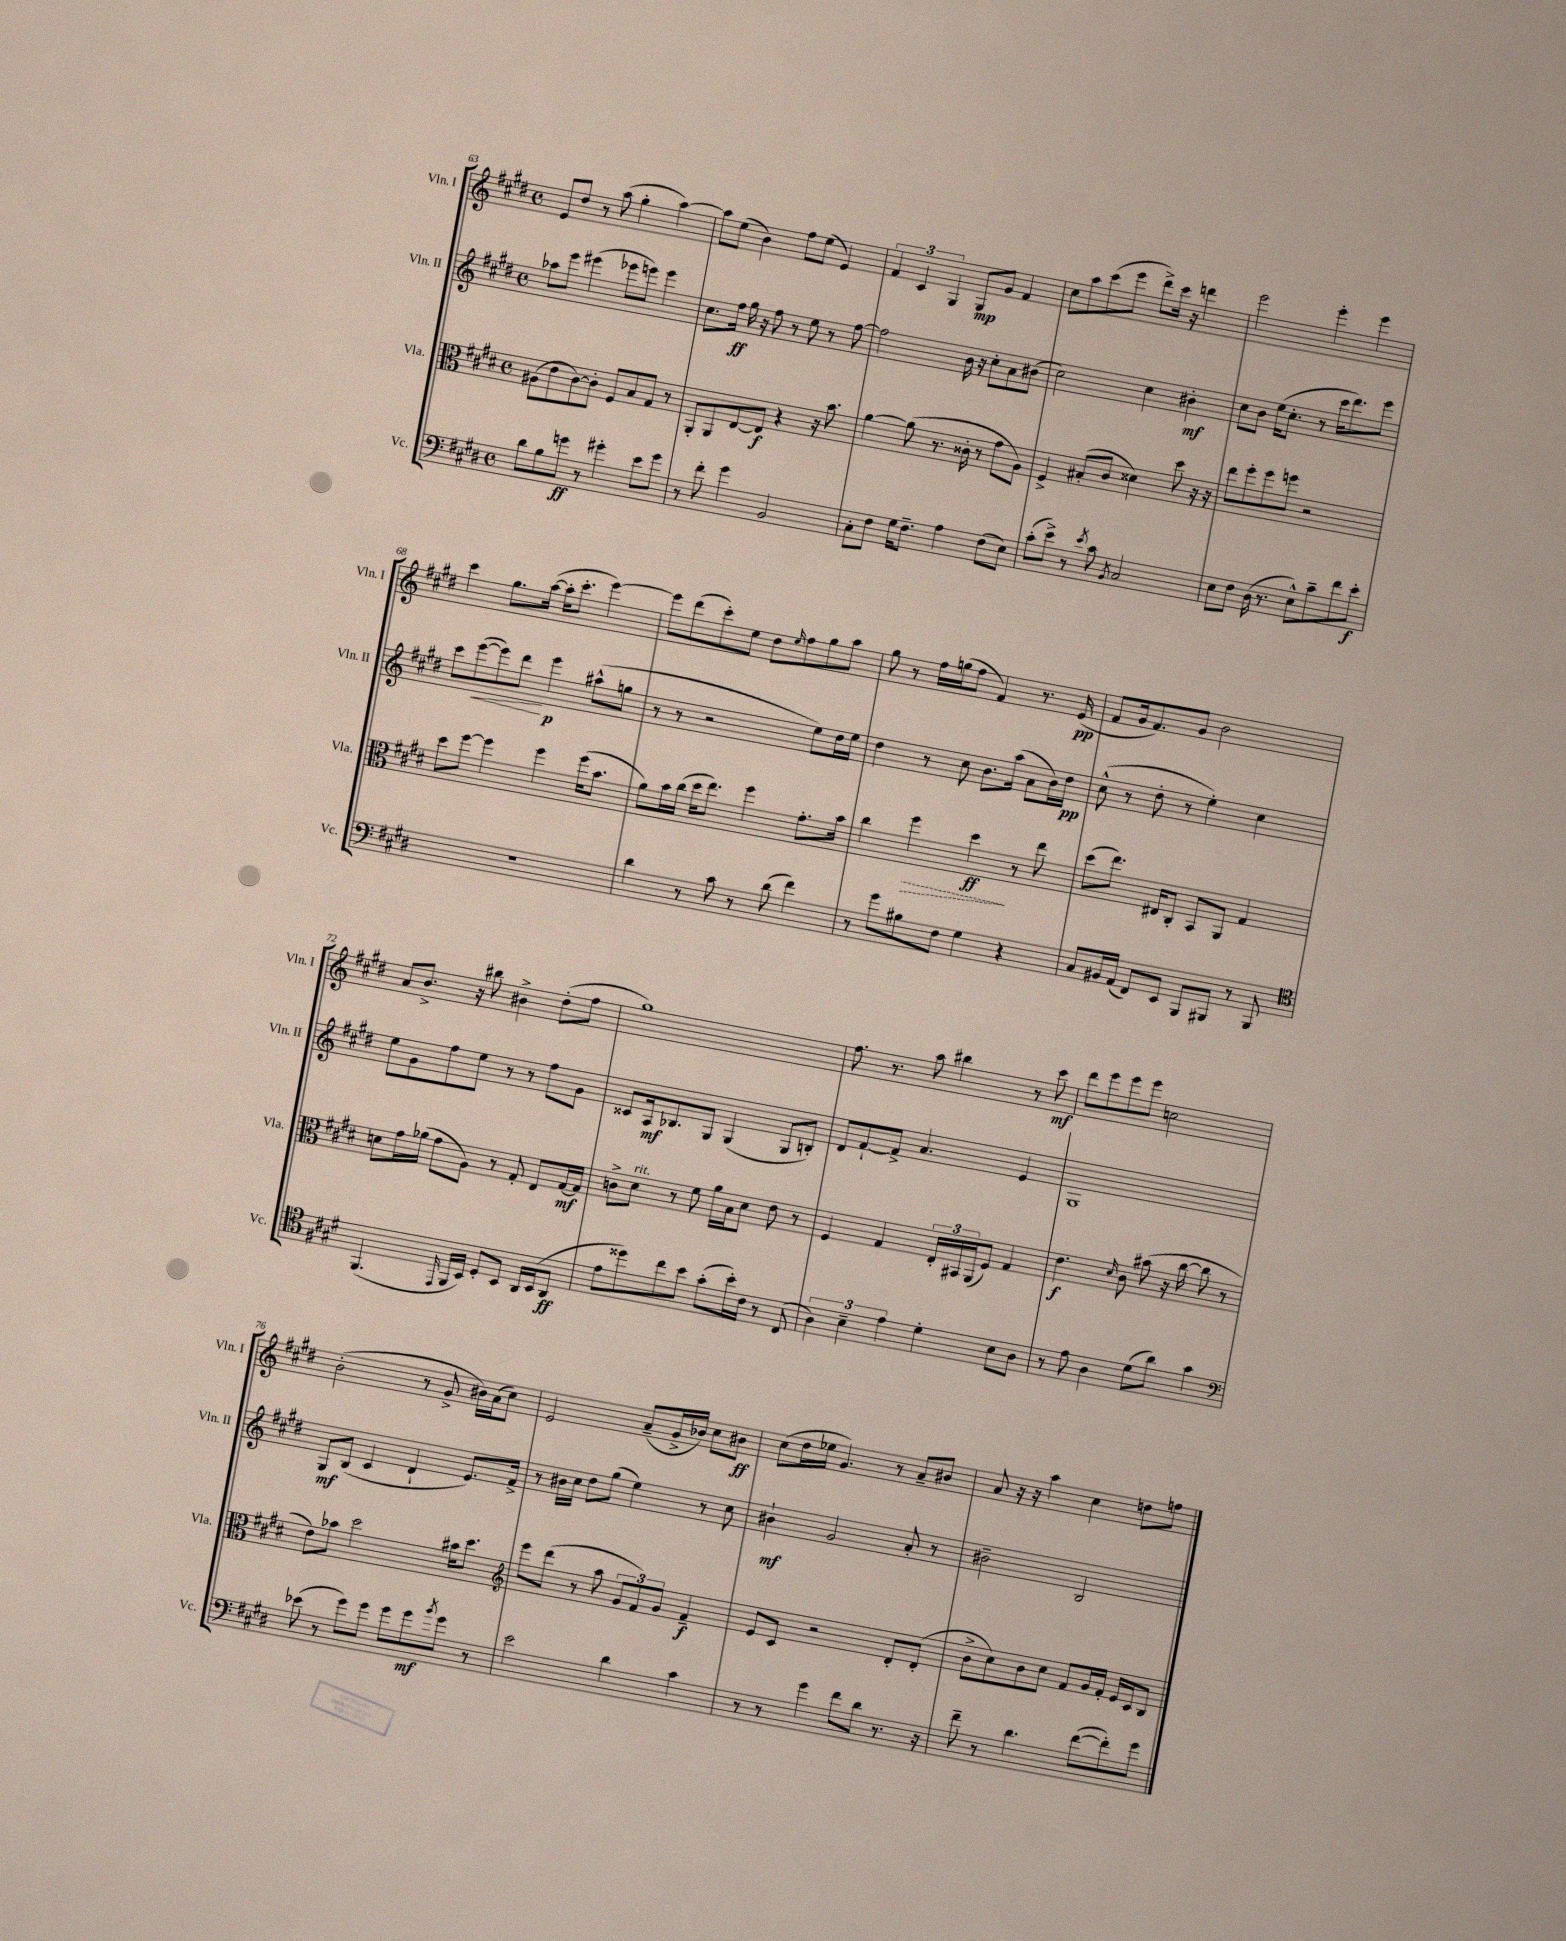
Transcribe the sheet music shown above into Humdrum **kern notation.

**kern	**kern	**kern	**kern
*staff4	*staff3	*staff2	*staff1
*clefF4	*clefC3	*clefG2	*clefG2
*k[f#c#g#d#]	*k[f#c#g#d#]	*k[f#c#g#d#]	*k[f#c#g#d#]
*M4/4	*M4/4	*M4/4	*M4/4
*met(c)	*met(c)	*met(c)	*met(c)
8d#	(8A#	8aa-	8e
8B	8e	8eee	8dd#
8g	[8c#)	(4eee#	8r
8r	8c#']	.	(8aa
4g#'	8F#	8eee-	4gg#'
.	8B	8eee)	.
8e	8G#	4eee	[4aa)
8g#	8r	.	.
=	=	=	=
8r	8AA'	8.cc#	8aa]
8f#'	8AA	.	(8ee
.	.	16ff#	.
4g#	[8E	16gg#	4b)
.	.	16r	.
.	8E]	8ff#	.
2BB	4r	8r	8ff#
.	.	8ee	(8ee
.	16r	8r	4e)
.	8.b	.	.
.	.	[8ff#	.
=	=	=	=
8C#'	[4a	2ff#]	6f#
8F#	.	.	.
.	.	.	6c#
16G#	(8a]	.	.
8.F#~	.	.	.
.	.	.	6G#
.	8.r	.	.
4A	.	16b	8G#
.	16c##'	16r	.
.	8r	8cc#'	8g#
(8F#	8g#	8a	4f#
8E)	8A)	(8b#	.
=	=	=	=
(8c#'	4F#^	2cc#)	8cc#
8e^)	.	.	8aa
8r	(8B#'	.	(8ccc#
8qe	.	.	.
8c#	8c#	.	8eee
8qBB	.	.	.
2C#	4d##)	4cc#	8ddd#^)
.	.	.	16ccc#
.	.	.	16r
.	8dd#	4b#'	4ddd
.	16r	.	.
.	16r	.	.
=	=	=	=
8E	8ee	8cc#	2eee
8F#	8ff#'	8b	.
(16D#	8ff#	(16ee	.
8.r	.	8.cc#'	.
.	8ff	.	.
8E^^)	2r	8r	4eee'
8c#~	.	16ccc#	.
.	.	8.ddd#)	.
8f#	.	.	4eee
8e'	.	8eee	.
=	=	=	=
1r	8dd#	8ccc#	4ccc#
.	[8ff#	([8eee	.
.	4ff#]	8eee])	8.gg#
.	.	8ddd#	.
.	.	.	([16aa
.	4ff#	4eee	16aa']
.	.	.	8.ccc#'
.	(16ff#	(8aa#^^	[4eee)
.	8.b	.	.
.	.	8gg	.
=	=	=	=
4d#	8a)	8r	8eee]
.	16b	8r	(8ddd#
.	(16cc#	.	.
8r	16dd#	2r	8ccc#')
.	8.ee)	.	.
8c#	.	.	8ee
8r	4ff#	.	8dd#
.	.	.	16qqee
(8d#	.	.	8ff#
4f#)	8.g#'	8ee)	8gg#
.	.	16dd#	8aa
.	16b	16ee	.
=	=	=	=
8r	4cc#	4dd#	8gg#
8g#	.	.	8r
8B#	4ff#	8r	16ff#
.	.	.	(16gg
8F#	.	8cc#	8ff#
4G#	4dd#	8.b	4f#)
.	.	(16aa	.
4r	8r	8a	8.r
.	8ee	16b)	.
.	.	16dd#	(16e
=	=	=	=
8C#	(8dd#	(8cc#^^	8f#
16BB#	8.ee)	8r	16g#
(16AA	.	.	8.f#)
8FF#)	.	8dd#'	.
.	16E#	.	.
8EE	8C#'	8r	8g#
8BBB	8BB	4ee')	2b
8BBB#	8AA	.	.
8r	4G#	4cc#	.
8BBB#	.	.	.
=	=	=	=
*clefC4	*	*	*
(4.FF#	8d	8ee	8a
.	16g#	8g#	8.b^
.	(16a-	.	.
.	8g#	8ff#	.
.	.	.	16r
16qqEE	.	.	.
16FF#	8A)	8ee	8bb#
16BB)	.	.	.
8D#'	8r	8r	4b#^
8BB	8G#'	8r	.
16AA	8E	8ff#	(8dd#'
(16BB	.	.	.
8AA	[16G#	8g#	8ff#
.	16G#]	.	.
=	=	=	=
8e	8c^	8c##	1gg#)
8dd##)	8d#	16A	.
.	.	8.B-	.
8cc#	8r	.	.
8b	8f#	8G#	.
(8g#'	16a	(4G#	.
.	16B	.	.
16b')	8d#	.	.
16c#	.	.	.
8r	8e	8G#	.
(8C#	8r	8B')	.
=	=	=	=
6A)	4F#	8d#	8.ff#
.	.	[8f#`	.
6B~	.	.	.
.	.	.	8.r
.	4G#	8f#^]	.
6e	.	.	.
.	.	4.a	8aa
4d#'	24E'	.	4bb#
.	24BB#	.	.
.	(24AA	.	.
.	8F#)	.	.
8B	4G#	4e	8r
8A	.	.	8ccc#
=	=	=	=
8r	4.e	1G#	8ddd#
8e	.	.	8eee
4A	.	.	8eee
.	16qqd#	.	.
.	8c#	.	8eee
(8d#	(8b#	.	2cc
8a)	16r	.	.
.	[16cc#	.	.
4g#	8cc#]	.	.
.	8r	.	.
=	=	=	=
*clefF4	*	*	*
(8e-	8e)	8G#	(2b'
8r	8b-	(8B	.
8g#)	2dd#	4c#	.
8g#	.	.	.
8g#	.	4d#`	8r
8g#	.	.	8g#^
8qb	.	.	.
8g#	16b#	8.e)	16b#)
.	8.dd#	.	(16a
8r	.	.	8cc#)
.	.	16f#^	.
=	=	=	=
*	*clefG2	*	*
2e	8eee	8r	2e
.	(8ddd#	16b#	.
.	.	16cc#	.
.	8r	8dd#	.
.	8aa	(8gg#	.
4d#	12g#	4ee)	(8a~
.	12f#)	.	.
.	.	.	16g#^
.	12g#	.	.
.	.	.	16b-)
4c#	4f#~	8r	8cc#
.	.	8cc#	8b#
=	=	=	=
8r	8e	4b#`	(8cc#
8r	8c#	.	16dd#
.	.	.	16ee-
4g#	2r	2g#	4.g#)
8f#	.	.	.
8d#	.	.	8r
8.r	8d#'	8a'	8a~
.	(8d#'	8r	8b#
16r	.	.	.
=	=	=	=
8f#~	8b^	2b#~	8a
8r	8cc#)	.	16r
.	.	.	16r
4.d#	8b	.	4aa
.	8cc#	.	.
.	8f#	2B	4cc#
([8f#	16g#	.	.
.	16f#'	.	.
8f#'])	16e	.	8dd
.	16c#	.	.
8g#	8B	.	8ff
==	==	==	==
*-	*-	*-	*-
